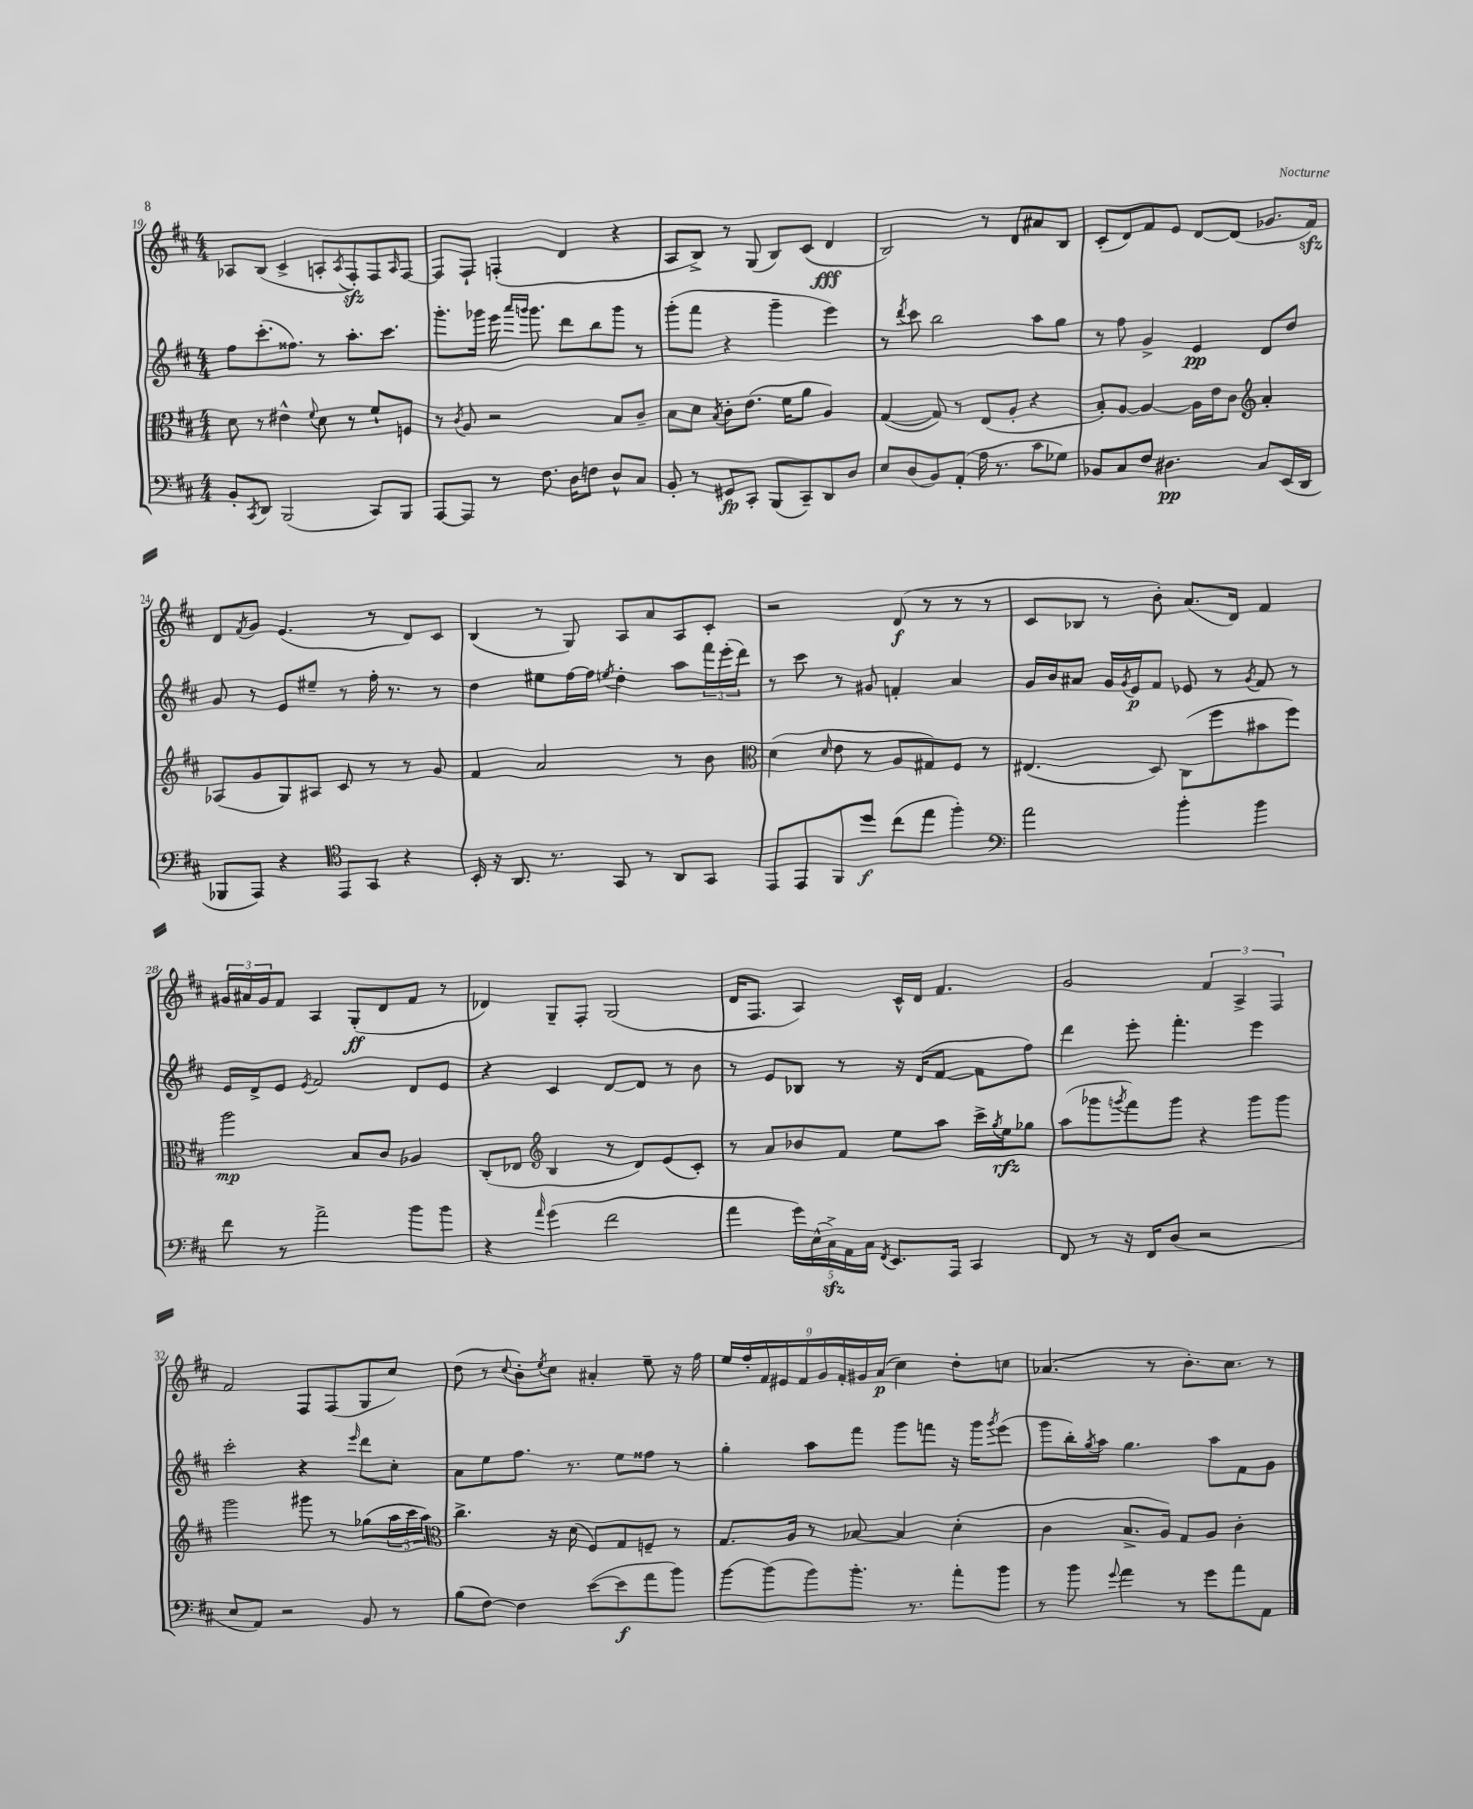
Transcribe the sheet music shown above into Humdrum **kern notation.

**kern	**kern	**kern	**kern
*staff4	*staff3	*staff2	*staff1
*clefF4	*clefC3	*clefG2	*clefG2
*k[f#c#]	*k[f#c#]	*k[f#c#]	*k[f#c#]
*M4/4	*M4/4	*M4/4	*M4/4
8BB'	8d	8ff#	8A-
8qCC#	.	.	.
8DD	8r	(8.ccc#'	(8B
(2BBB	4e#^^	.	4c#^
.	.	8.ff##)	.
.	8qqf#	.	.
.	8d	8r	8A'
.	.	.	8qA
.	8r	8.aa'	8F#')
8CC#)	8f#`	.	8F#
.	.	8.ccc#	.
.	.	.	16qqA
8BBB	8F	.	[8F#
=	=	=	=
[8AAA	8r	8.ggg'	8F#]
.	8qc#	.	.
8AAA]	8A	.	8F#`
.	.	16ggg-	.
8r	2r	16eee	(4F'
.	.	16qqaaa	.
.	.	16qqggg	.
.	.	8.ggg	.
8.F#	.	.	.
.	.	8ddd	4d
16D	.	.	.
8F	.	8bb	.
8D^^	8B	8ggg	4r
8C#	8c#~	8r	.
=	=	=	=
8BB'	8B	(8ggg'	8A
8r	8d	8fff#	8B^)
.	8qB	.	.
8GG#	8c#'	4r	8r
8CC#'	(8.e	.	(8G
(8BBB	.	4ggg~	8B)
.	16f#	.	.
8CC#~)	8a	.	(8c#
8DD	4A)	4eee)	4d
8D	.	.	.
=	=	=	=
8E	([4G	8r	2B)
.	.	8qddd	.
(8D	.	8ccc#	.
8BB)	8G])	2bb	.
(8AA'	8r	.	.
16A	(8E	.	8r
8.r	.	.	.
.	8A'	.	8d
8c#	4r	8aa	8a#
8G-)	.	8gg	8B
=	=	=	=
8BB-	8B')	8r	(8c#'
8C#	[8A	8ff#	8d)
8F#	4A_	4g^	8f#
4.D#	.	.	8e
.	16A]	4e	[8d
.	16e	.	.
.	8c#	.	(8d]
*	*clefG2	*	*
8C#	4a'	8d	8.g-
(16EE	.	8dd	.
16DD	.	.	16f#)
=	=	=	=
8BBB-	(8A-	8g	8d
.	.	.	8qf#
8AAA)	8g	8r	8g
4r	8G)	8e	(4.e
.	8A#	8ee#~	.
*clefC4	*	*	*
8EE	8c#	8r	.
8GG	8r	16ff#'	8r
.	.	8.r	.
4r	8r	.	8d)
.	8g	8r	8c#
=	=	=	=
16BB'	4f#	4dd	(4B
16r	.	.	.
8.AA	.	.	.
.	2a	8ee#	8r
8.r	.	.	.
.	.	[16ff#	8G)
.	.	16ff#]	.
.	.	8qee	.
8GG	.	4dd'	8A
8r	.	.	8a
8AA	8r	8aa	8A
8GG	8b	24fff#	8c#'
.	.	(24eee'	.
.	.	24ddd)	.
=	=	=	=
*	*clefC3	*	*
8EE	(4d	8r	2r
8EE	.	8ccc#	.
.	16qqd	.	.
8FF#	8e	8r	.
8dd	8r	8g#	.
(8cc#	8A	4f'	(8d
8ee	8G#)	.	8r
4ff#')	8F#	4a	8r
.	8r	.	8r
=	=	=	=
*clefF4	*	*	*
2a	(4.E#	16g	8c#
.	.	16b	.
.	.	8a#	8B-
.	.	16g	8r
.	.	8qg	.
.	.	16e	.
.	8D)	8f#	8b')
4b'	(8C#	8e-	(8.a
.	8ff#	8r	.
.	.	.	16d)
.	.	8qg	.
4b	8b#	8f#	4f#
.	8ff#)	8r	.
=	=	=	=
8f#	2aa	16e	24g#
.	.	.	24a#
.	.	16d^	.
.	.	.	24g#
8r	.	8e	8f#
.	.	8qe	.
2a^	.	2f#	4A
.	8B	.	(8G'
.	8c#	.	8d
8b	4A-	8d	8f#
8b	.	8e	8r
=	=	=	=
4r	(8C#'	4r	4d-)
.	8E-	.	.
*	*clefG2	*	*
16qqa	.	.	.
(4g	4B	4c#	8G~
.	.	.	8F#'
2f#	8r	[8d	(2G
.	8d)	8d]	.
.	(8e	8r	.
.	8c#')	8b	.
=	=	=	=
4a	8r	8r	16d
.	.	.	8.F#
.	8a	8e	.
20g)	8b-	8B-	4A)
(20E^^	.	.	.
20C#^)	.	.	.
.	8f#	8r	.
20AA	.	.	.
20C#	.	.	.
8qFF#	.	.	.
8.EE	8ee	16r	16c#^^
.	.	(16d	16d
.	8aa	[8f#	4.f#
16AAA	.	.	.
4CC#	16ccc#^	8f#]	.
.	8qgg	.	.
.	16ee	.	.
.	8gg-	8ff#)	.
=	=	=	=
8FF#	(8aa	4ddd	2g
8r	8ggg-	.	.
.	8qggg	.	.
16r	8fff#)	8eee'	.
16FF#	.	.	.
(8D	8ggg	4.fff#'	.
2r	4r	.	6f#
.	.	.	6A^
.	8ggg	4eee	.
.	.	.	6F#
.	8ggg	.	.
=	=	=	=
8E	2ggg	2ccc#'	2f#
8AA)	.	.	.
2r	.	.	.
.	8ggg#	4r	8F#
.	8r	.	(8F#
.	.	16qqeee	.
8BB	(8gg-	8ddd	8G
8r	24aa	8cc#'	8cc#)
.	24ccc#	.	.
.	24aa)	.	.
=	=	=	=
*	*clefC3	*	*
(8B	4.cc#^	8a	(8dd
[8F#)	.	8ee	8r
.	.	.	8qqcc#
4F#]	.	8.ff#	8b')
.	.	.	8qee
.	16r	.	8cc#
.	(16d	8.r	.
([8e	8F#)	.	4a#'
8e]	8G	8ee	.
8a	8F~	8ff##	8ee~
8b)	8r	8r	16r
.	.	.	16ff#
=	=	=	=
[8b	8.G	4gg'	18ee
.	.	.	18ff#'
.	.	.	18f#
(8b]	.	.	.
.	.	.	18e#
.	16A	.	.
.	.	.	18f#
8b)	8r	8aa	.
.	.	.	18g
.	.	.	18f#'
8.b'	[8B-	8fff#	.
.	.	.	18g#
.	.	.	(18a
.	4B-]	8ggg	4cc#)
8.r	.	.	.
.	.	8fff	.
8a'	(4d'	16r	8dd'
.	.	16ggg	.
.	.	8qggg	.
8b	.	(8eee	8cc
=	=	=	=
8r	4c#	8ggg	(4.a-
8b	.	16bb')	.
.	.	8qgg	.
.	.	16aa	.
8qqg	.	.	.
4a	8.B^	4.gg	.
.	.	.	8r
.	16A)	.	.
8r	8G	.	8.b')
8g	8A	8aa	.
.	.	.	8.cc#
8a	4c#'	8f#	.
8AA	.	8g	8r
==	==	==	==
*-	*-	*-	*-
